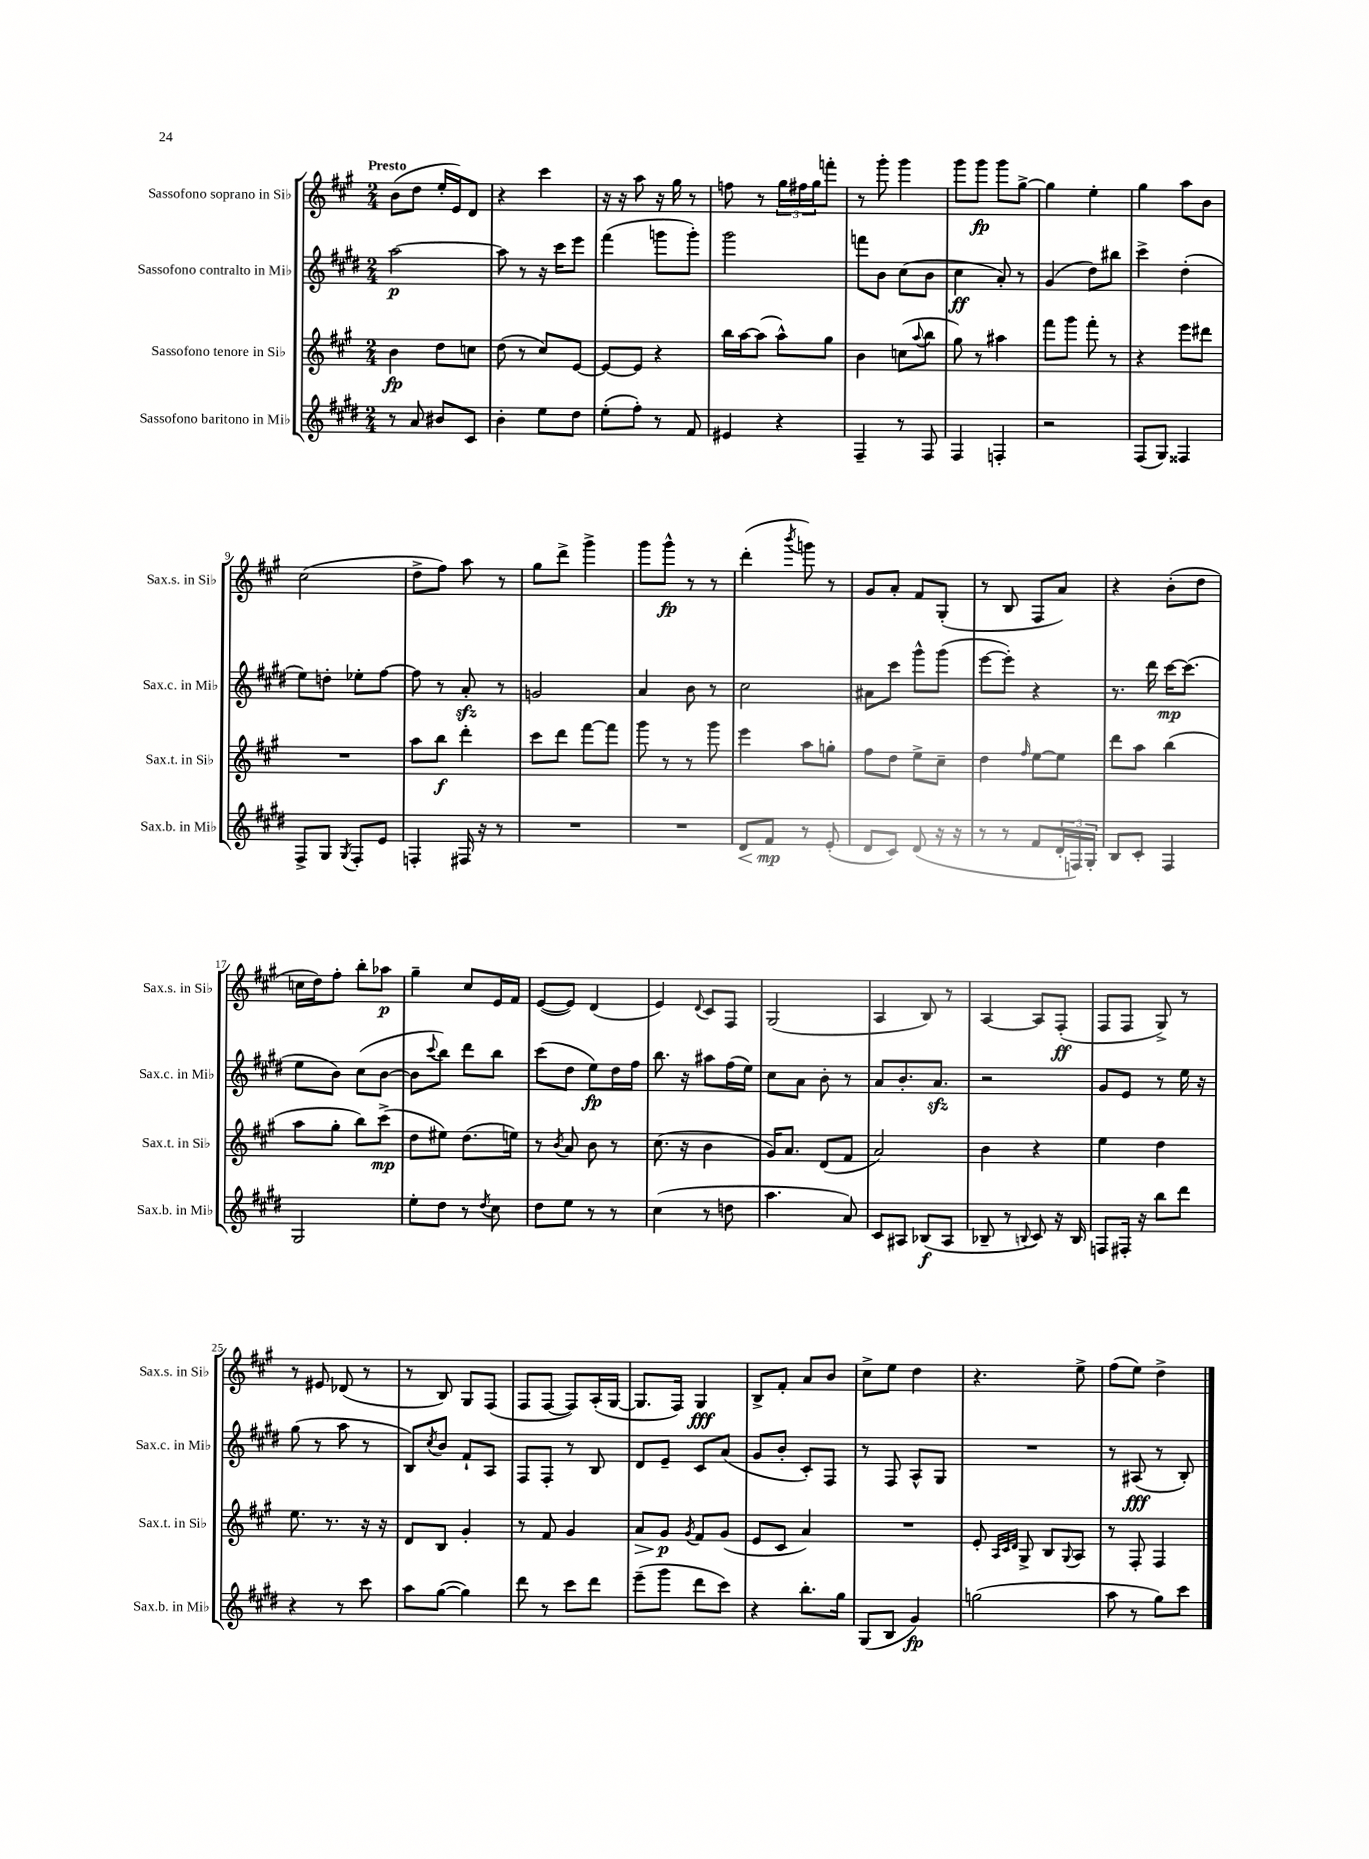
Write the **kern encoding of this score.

**kern	**kern	**kern	**kern
*staff4	*staff3	*staff2	*staff1
*clefG2	*clefG2	*clefG2	*clefG2
*k[f#c#g#d#]	*k[f#c#g#]	*k[f#c#g#d#]	*k[f#c#g#]
*M2/4	*M2/4	*M2/4	*M2/4
8r	4b	[2aa	(8b
8a	.	.	8dd
8b#	8dd	.	16ee'
.	.	.	16e)
8c#	8cc	.	8d
=	=	=	=
4b'	(8dd	8aa]	4r
.	8r	8r	.
8ee	8cc#)	16r	4ccc#
.	.	16ccc#	.
8dd#	[8e	8eee	.
=	=	=	=
(8ee'	8e_	(4fff#	16r
.	.	.	16r
8ff#')	8e]	.	8aa
8r	4r	8ggg	16r
.	.	.	16gg#
8f#	.	8ggg')	8r
=	=	=	=
4e#	16bb	2ggg#	8ff
.	[16aa	.	.
.	(8aa]	.	8r
4r	8aa^^)	.	24gg#
.	.	.	24ff#
.	.	.	24gg#
.	8gg#	.	8fff'
=	=	=	=
4F#~	4b	8fff	8r
.	.	8b	8ggg#'
8r	(8cc	(8cc#	4ggg#
.	8qqaa	.	.
8F#	8bb	8b	.
=	=	=	=
4F#	8gg#)	4cc#	8ggg#
.	8r	.	8ggg#
4F'	4aa#	8a')	8ggg#
.	.	8r	[8gg#^
=	=	=	=
2r	8fff#	(4g#	4gg#]
.	8ggg#	.	.
.	8fff#'	8dd#)	4ee'
.	8r	8bb#	.
=	=	=	=
(8F#	4r	4ccc#^	4gg#
8G#)	.	.	.
4F##	8eee	(4dd#'	8aa
.	8ddd#	.	8b
=	=	=	=
8F#^	2r	8ee)	(2cc#
8G#	.	8dd'	.
8qG#	.	.	.
8F#'	.	8ee-'	.
8e	.	[8ff#	.
=	=	=	=
4F'	8aa	8ff#]	8dd^
.	8bb	8r	8ff#)
16F#	4ddd'	8a'	8aa
16r	.	.	.
8r	.	8r	8r
=	=	=	=
2r	8ccc#	2g	8gg#
.	8ddd	.	8ddd^
.	[8fff#	.	4ggg#^
.	8fff#]	.	.
=	=	=	=
2r	8ggg#	4a	8ggg#
.	8r	.	8ggg#^^
.	8r	8b	8r
.	8ggg#	8r	8r
=	=	=	=
8d#	4eee	2cc#	(4ddd'
8f#	.	.	.
.	.	.	8qbbb
8r	8aa	.	8ggg)
(8e'	8gg'	.	8r
=	=	=	=
8d#	8ff#	8a#	8g#
8c#)	8dd	8ccc#	8a'
(8d#	8ee^	8ggg#^^	8f#
16r	8cc#~	(8ggg#	(8G#'
16r	.	.	.
=	=	=	=
8r	4dd	[8eee	8r
8r	.	8eee'])	8B
.	16qqff#	.	.
8f#	[8ee	4r	8F#
24d#'	8ee]	.	8a)
24F)	.	.	.
24G#'	.	.	.
=	=	=	=
8B	8ddd	8.r	4r
8c#'	8aa	.	.
.	.	16ddd#	.
4F#	(4bb	[16ccc#	(8b'
.	.	(8.ccc#]	.
.	.	.	8dd
=	=	=	=
2G#	8aa	8ee	16cc
.	.	.	16dd)
.	8gg#'	8b)	8ff#'
.	8bb)	(8cc#	8bb'
.	(8ccc#^	[8b	8aa-
=	=	=	=
8ee'	8dd	8b]	4gg#~
.	.	8qqccc#	.
8dd#	8ee#)	8bb)	.
8r	(8.dd	8ddd#	8cc#
8qdd#	.	.	.
8cc#	.	8bb	16e
.	16ee)	.	16f#
=	=	=	=
8dd#	8r	(8ccc#	([8e
.	8qb	.	.
8ee	8a	8dd#	8e])
8r	8b	8ee)	(4d
8r	8r	16dd#	.
.	.	16ff#	.
=	=	=	=
(4cc#	(8.cc#	8.bb	4e)
.	16r	16r	.
.	.	.	8qqd
8r	4b	8aa#	8c#
8dd	.	(16ff#	8F#
.	.	16ee)	.
=	=	=	=
4.aa	16g#)	8cc#	(2G#
.	8.a	.	.
.	.	8a	.
.	(8d	8b'	.
8a)	8f#	8r	.
=	=	=	=
8c#	2a)	8a	4A
8A#	.	8.b'	.
(8B-	.	.	8B)
.	.	8.a	.
8A#	.	.	8r
=	=	=	=
8B-~	4b	2r	[4A
8r	.	.	.
8qqB	.	.	.
8c#)	4r	.	8A]
16r	.	.	(8F#'
16B	.	.	.
=	=	=	=
8F	4ee	8g#	8F#
16F#'	.	8e	8F#
16r	.	.	.
8bb	4dd	8r	8G#^)
8ddd#	.	16ee	8r
.	.	16r	.
=	=	=	=
4r	8.ee	(8gg#	8r
.	.	8r	8e#
.	8.r	.	.
8r	.	8aa	(8d-
8ccc#	16r	8r	8r
.	16r	.	.
=	=	=	=
8aa	8d	8B)	8r
.	.	8qcc#	.
([8gg#	8B	8b	8B)
4gg#])	4g#'	8f#`	8G#
.	.	8A	(8F#
=	=	=	=
8ddd#	8r	8F#	8F#
8r	8f#	8F#'	[8F#
8ccc#	4g#	8r	8F#])
8ddd#	.	8B	(16A'
.	.	.	[16G#
=	=	=	=
(8eee~	8a	8d#	8.G#]
8ggg#	8g#	8e~	.
.	.	.	16F#)
.	8qg#	.	.
8ddd#	8f#	8c#	4G#
8ccc#)	(8g#	(8a	.
=	=	=	=
4r	8e	8g#	8B^
.	8c#	8b'	8f#'
8.bb'	4a)	8c#')	8a
.	.	8F#	8b
16gg#	.	.	.
=	=	=	=
(8G#	2r	8r	8cc#^
8B	.	8F#	8ee
4g#)	.	8A^^	4dd
.	.	8G#	.
=	=	=	=
(2gg	8e'	2r	4.r
.	32qqA	.	.
.	32qqc#	.	.
.	32qqd	.	.
.	8G#^	.	.
.	8B	.	.
.	8qqG#	.	.
.	8A	.	8ee^
=	=	=	=
8aa	8r	8r	(8ff#
8r	8F#'	(8A#	8ee)
8gg#)	4F#	8r	4dd^
8ccc#	.	8B')	.
==	==	==	==
*-	*-	*-	*-
